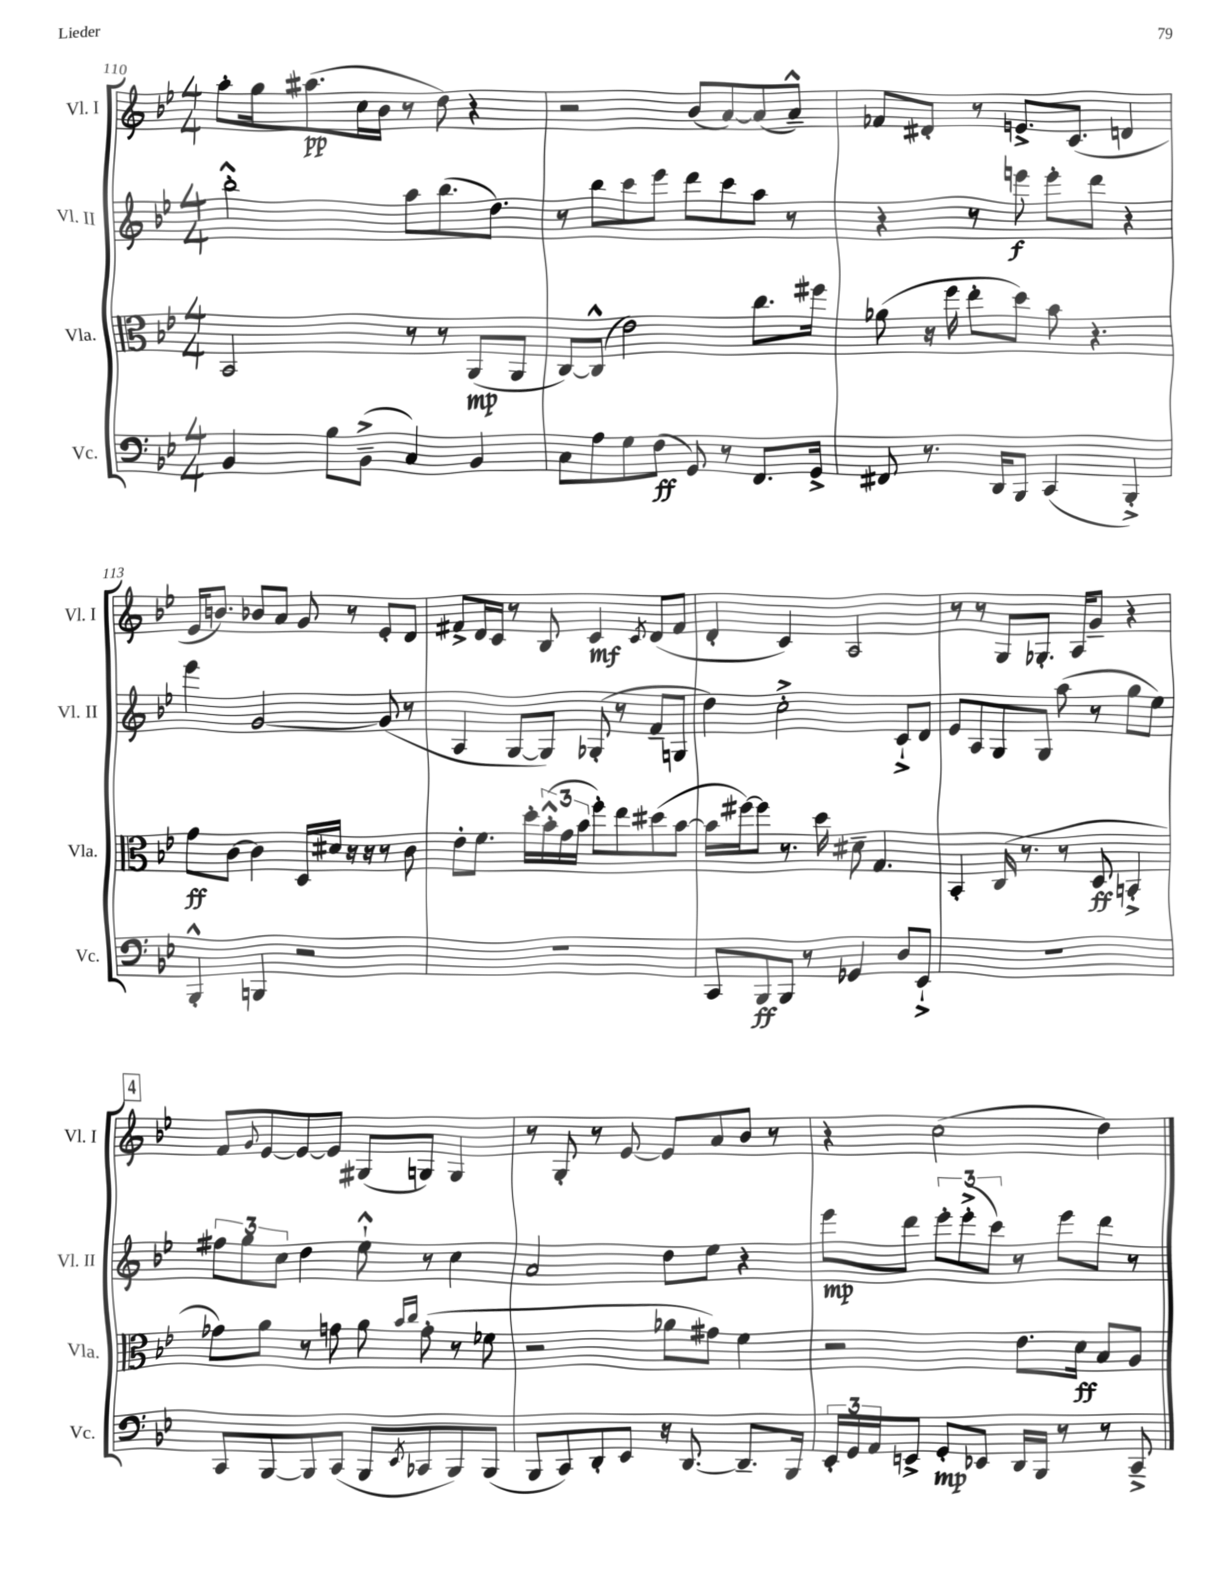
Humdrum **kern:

**kern	**kern	**kern	**kern
*staff4	*staff3	*staff2	*staff1
*clefF4	*clefC3	*clefG2	*clefG2
*k[b-e-]	*k[b-e-]	*k[b-e-]	*k[b-e-]
*M4/4	*M4/4	*M4/4	*M4/4
4BB-	2BB-	2bb-'^^	8aa'
.	.	.	16gg
.	.	.	(8.aa#
8B-	.	.	.
(8BB-~^	.	.	16cc
.	.	.	16b-
4C)	8r	8aa	8r
.	8r	(8.bb-	8dd)
4BB-	(8AA	.	4r
.	.	8.dd)	.
.	8AA	.	.
=	=	=	=
8C	[8C)	8r	2r
8A	(8C^^]	8bb-	.
8G	2e-)	8ccc	.
(8F	.	8eee-	.
8GG)	.	8ddd	(8b-
8r	.	8ccc	[8a)
8.FF	8.cc	8aa	(8a]
.	.	8r	8a~^^)
16GG^	16ff#	.	.
=	=	=	=
8FF#	(8a-	4r	8f-
8.r	16r	.	8d#'
.	16ff	.	.
.	8ee-'	8r	8r
16DD	.	.	.
8BBB-	8dd)	8eee	8.e^
(4CC	8b-	8eee'	.
.	.	.	(8.c
.	4.r	8ddd	.
4BBB-'^)	.	4r	4d
=	=	=	=
4BBB-'^^	8g	4eee-	16e-
.	.	.	8.b)
.	[8c	.	.
4BBB	4c]	[2g	8b-
.	.	.	8a
2r	16D	.	8g
.	16d#	.	.
.	16r	.	8r
.	16r	.	.
.	8r	(8g]	8e-'
.	8c	8r	8d
=	=	=	=
1r	8e-'	4A	8f#^
.	8.f	.	16d
.	.	.	16c
.	.	[8G	8r
.	16dd'	.	.
.	(24b-'^^	8G])	8B-
.	24g	.	.
.	24b-	.	.
.	8ff')	(8G-'	4c
.	8ee-	8r	.
.	.	.	8qc
.	(8dd#	8f~	(8d
.	[8b-	8G	8f#
=	=	=	=
8CC	16b-]	4dd)	4d'
.	[16ff#)	.	.
8BBB-	8ff#]	.	.
8BBB-	8.r	2cc'^	4c)
8r	.	.	.
.	16dd	.	.
4GG-	8d#~	.	2A
.	4.G	.	.
8D	.	8c`^	.
8EE-`^	.	8d	.
=	=	=	=
1r	4BB-'	8e-	8r
.	.	8A	8r
.	(16C	8G	8G
.	8.r	.	.
.	.	8G	8.G-'
.	8r	(8aa	.
.	.	.	16A
.	8D	8r	8g~
.	4BB'^	8gg	4r
.	.	8ee-)	.
=	=	=	=
8CC	8g-)	12ff#	8f
.	.	12gg	.
.	.	.	8qqg
[8BBB-	8a	.	[8e-
.	.	12cc	.
8BBB-]	8r	4dd	8e-_
(8CC	8g	.	8e-]
8BBB-	8a	8ee-`^^	(8G#
.	16qqb-	.	.
8qEE-	16qqcc	.	.
8CC-	(8g'	8r	8G)
8BBB-)	8r	4cc	4G
(8BBB-	8f-	.	.
=	=	=	=
8BBB-	2r	2a	8r
8CC)	.	.	8G'
8DD'	.	.	8r
8EE-	.	.	[8e-
16r	8a-	8dd	8e-]
[8.DD	.	.	.
.	8g#)	8ee-	8a
8.DD~]	4f	4r	8b-
.	.	.	8r
16BBB-	.	.	.
=	=	=	=
24EE-'	2r	8eee-	4r
24GG	.	.	.
24AA	.	.	.
8EE^	.	8ddd	.
8GG'	.	12eee-'	(2cc
.	.	(12eee-'^	.
8EE-	.	.	.
.	.	12ccc)	.
16DD	8.e-	8r	.
16BBB-	.	.	.
8r	.	8eee-	.
.	16d	.	.
8r	8B-	8ddd	4dd)
8CC~^	8A	8r	.
==	==	==	==
*-	*-	*-	*-
